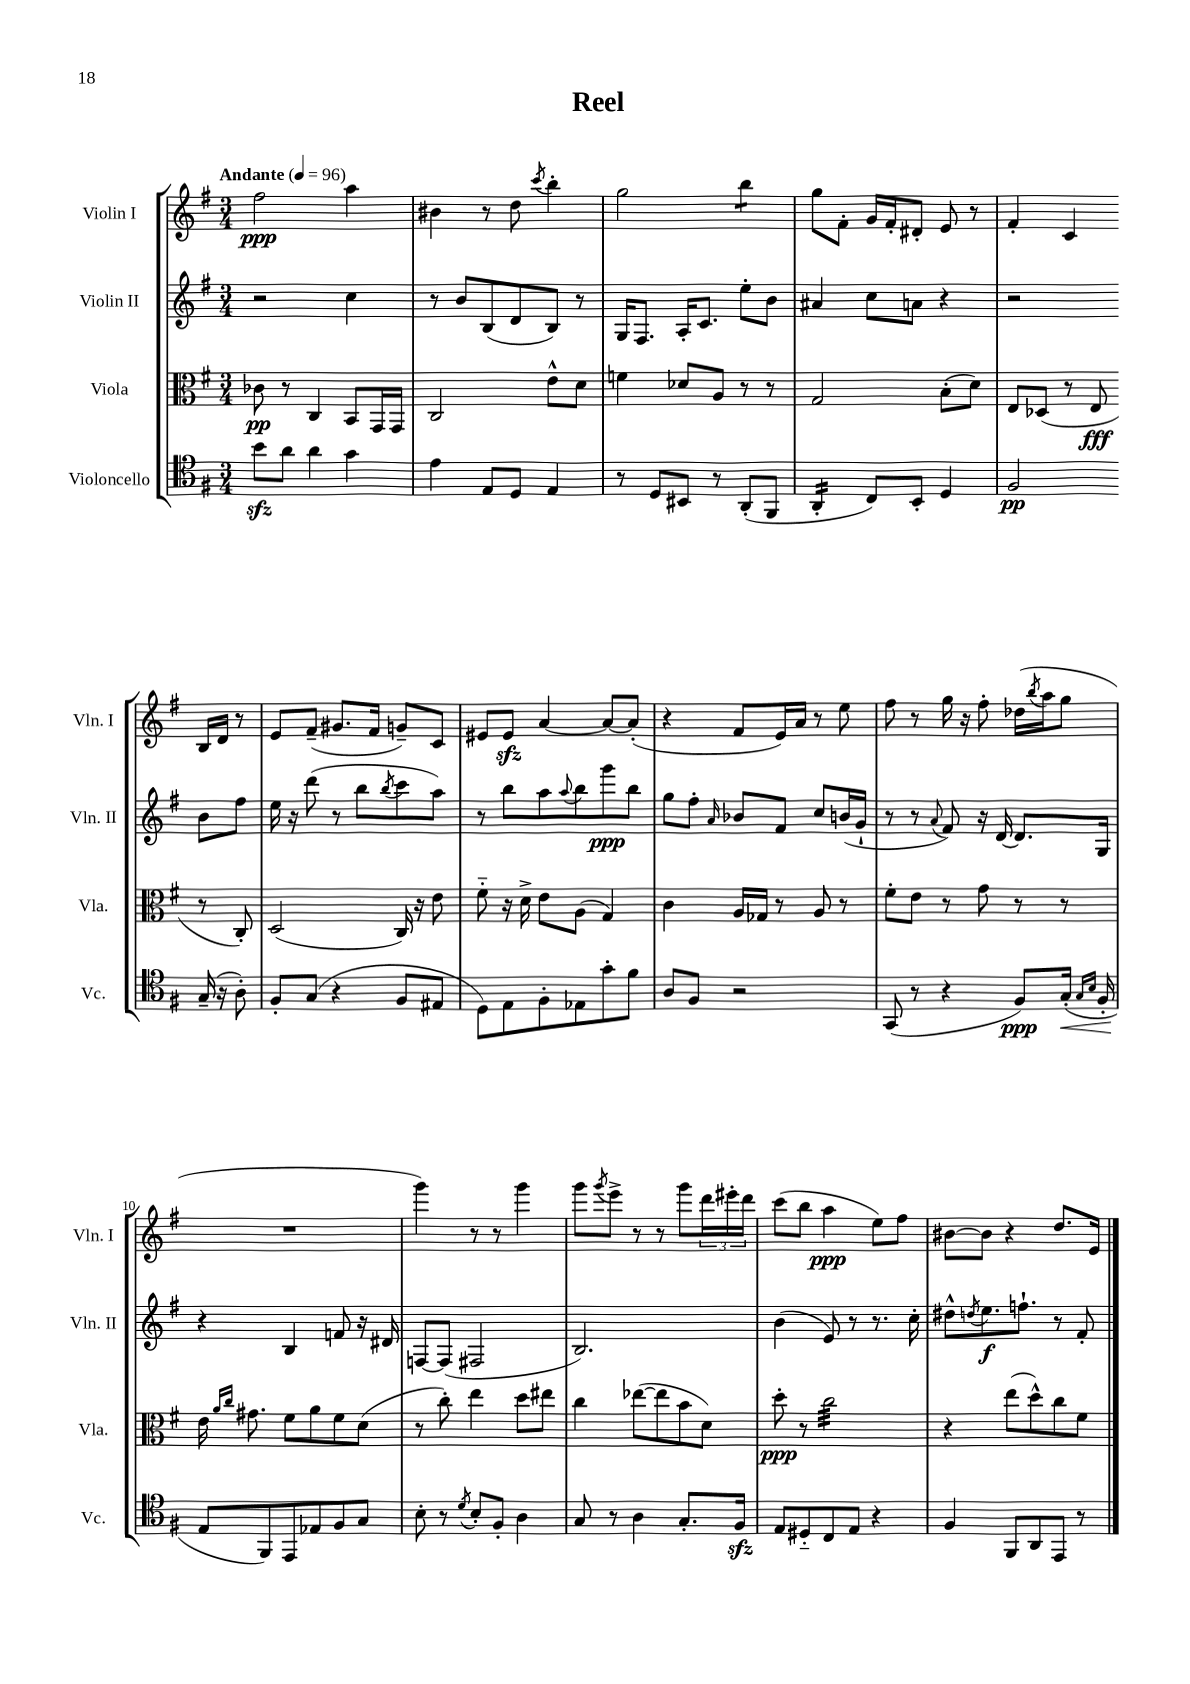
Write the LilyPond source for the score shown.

\header { title = "Reel" }
<<
\new StaffGroup <<
\new Staff = "s0" \with { instrumentName = "Violin I" shortInstrumentName = "Vln. I" } {
    \clef treble \key g \major \numericTimeSignature \time 3/4 \tempo "Andante" 4 = 96
    fis''2\ppp a''4 |
    bis'4 r8 d''8 \acciaccatura { c'''8 } b''4-. |
    g''2 b''4:8 |
    g''8 fis'8-. g'16 fis'16-. dis'8-. e'8 r8 |
    fis'4-. c'4 b16 d'16 r8 |
    e'8 fis'8--( gis'8. fis'16 g'8--) c'8 |
    eis'8 eis'8\sfz a'4~ a'8~ a'8-.( |
    r4 fis'8 e'16) a'16 r8 e''8 |
    fis''8 r8 g''16 r16 fis''8-. des''16( \acciaccatura { b''8 } a''16 g''8 |
    R2. |
    g'''4) r8 r8 g'''4 |
    g'''8 \acciaccatura { g'''8 } e'''8-> r8 r8 g'''8 \tuplet 3/2 { d'''16 eis'''16-. d'''16 } |
    c'''8( b''8 a''4\ppp e''8) fis''8 |
    bis'8~ bis'8 r4 d''8. e'16 \bar "|." |
}
\new Staff = "s1" \with { instrumentName = "Violin II" shortInstrumentName = "Vln. II" } {
    \clef treble \key g \major \numericTimeSignature \time 3/4
    r2 c''4 |
    r8 b'8 b8( d'8 b8) r8 |
    g16 fis8. a16-. c'8. e''8-. b'8 |
    ais'4 c''8 a'8 r4 |
    r2 b'8 fis''8 |
    e''16 r16 d'''8( r8 b''8 \acciaccatura { b''8 } c'''8 a''8) |
    r8 b''8 a''8 \appoggiatura { a''8 } b''8 g'''8\ppp b''8 |
    g''8 fis''8-. \grace { a'16 } bes'8 fis'8 c''8 b'16( g'16-! |
    r8 r8 \appoggiatura { a'8 } fis'8) r16 d'16~ d'8. g16 |
    r4 b4 f'8 r16 dis'16 |
    f8~ f8( fis2 |
    b2.) |
    b'4( e'8) r8 r8. c''16-. |
    dis''8-^ \acciaccatura { d''8 } e''8.\f f''8.-! r8 fis'8-. \bar "|." |
}
\new Staff = "s2" \with { instrumentName = "Viola" shortInstrumentName = "Vla." } {
    \clef alto \key g \major \numericTimeSignature \time 3/4
    ces'8\pp r8 c4 b,8 g,16 g,16 |
    c2 e'8-^ d'8 |
    f'4 des'8 a8 r8 r8 |
    g2 b8-.( d'8) |
    e8 des8( r8 e8\fff r8 c8-.) |
    d2( c16) r16 e'8 |
    fis'8-_ r16 d'16-> e'8 a8( g4) |
    c'4 a16 ges16 r8 a8 r8 |
    fis'8-. e'8 r8 g'8 r8 r8 |
    e'16 \grace { a'16 c''16 } gis'8. fis'8 a'8 fis'8 d'8( |
    r8 c''8-.) e''4 d''8 eis''8 |
    c''4 ees''8~( ees''8 b'8 d'8) |
    d''8-.\ppp r8 c''2:32 |
    r4 e''8( d''8-^) c''8 fis'8 \bar "|." |
}
\new Staff = "s3" \with { instrumentName = "Violoncello" shortInstrumentName = "Vc." } {
    \clef tenor \key g \major \numericTimeSignature \time 3/4
    b'8\sfz a'8 a'4 g'4 |
    e'4 e8 d8 e4 |
    r8 d8 bis,8 r8 a,8-.( fis,8 |
    a,4:16-. c8) b,8-. d4 |
    fis2\pp g16--( r16 a8-.) |
    fis8-. g8( r4 fis8 eis8 |
    d8) e8 fis8-. ees8 g'8-. fis'8 |
    a8 fis8 r2 |
    g,8( r8 r4 fis8\ppp) g16-.\<( \grace { g16 b16 } fis16-. |
    e8\! fis,8) e,8 ees8 fis8 g8 |
    b8-. r8 \acciaccatura { d'8 } b8-. fis8-. a4 |
    g8 r8 a4 g8.-. fis16\sfz |
    e8 dis8-_ c8 e8 r4 |
    fis4 fis,8 a,8 e,8 r8 \bar "|." |
}
>>
>>
